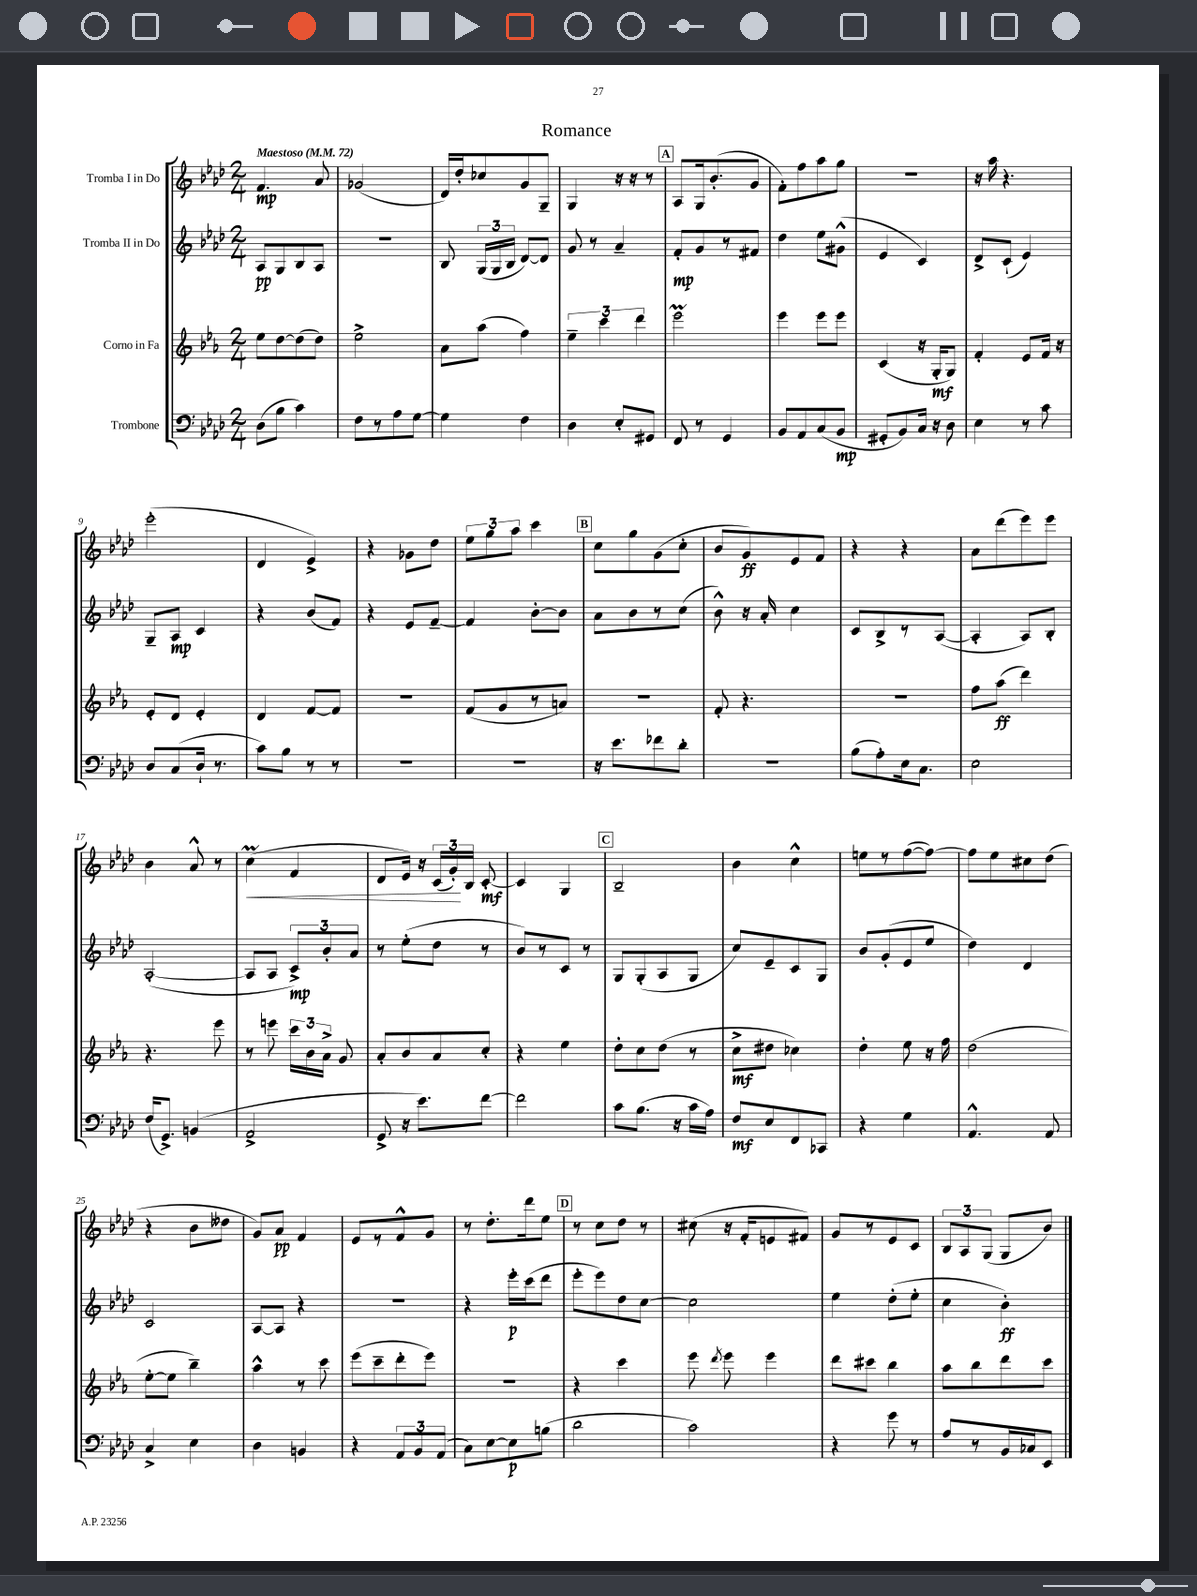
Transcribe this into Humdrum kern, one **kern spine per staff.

**kern	**kern	**kern	**kern
*staff4	*staff3	*staff2	*staff1
*clefF4	*clefG2	*clefG2	*clefG2
*k[b-e-a-d-]	*k[b-e-a-]	*k[b-e-a-d-]	*k[b-e-a-d-]
*M2/4	*M2/4	*M2/4	*M2/4
*MM72	*MM72	*MM72	*MM72
(8D-	8ee-	8A-	4.f
8B-	[8dd	8G	.
4c)	(8dd]	8B-	.
.	8dd)	8A-	8a-
=	=	=	=
8F	2ee-^	2r	(2g-
8r	.	.	.
8A-	.	.	.
[8G	.	.	.
=	=	=	=
4G]	8a-	8B-	16d-)
.	.	.	16dd-'
.	(8aa-	(24G	8cc-
.	.	24G	.
.	.	24B-	.
4F	4ff)	[8d-)	8g
.	.	8d-]	8G~
=	=	=	=
4D-	6ee-~	8g	4G
.	.	8r	.
.	6ccc	.	.
8E-'	.	4a-~	16r
.	.	.	16r
.	6ddd	.	.
8GG#	.	.	8r
=	=	=	=
8FF	2eee-	8f'	8A-
8r	.	8g	16G
.	.	.	(8.b-'
4GG	.	8r	.
.	.	8f#	8g
=	=	=	=
8BB-	4eee-	4dd-	8f')
8AA-	.	.	8ff
(8C	8eee-	8ee-	8aa-
8BB-	8eee-	(8g#^^	8gg
=	=	=	=
8GG#'	(4c	4e-	2r
8BB-)	.	.	.
16C	16r	4c)	.
16r	16G'	.	.
8D-	8G)	.	.
=	=	=	=
4E-	4f'	8d-^	16r
.	.	.	16aa-
.	.	(8c`	4.r
8r	8e-	4e-)	.
8c	16f	.	.
.	16r	.	.
=	=	=	=
8D-	8e-'	8G~	(2eee-'
(8C	8d	8A-	.
16D-`	4e-'	4c	.
8.r	.	.	.
=	=	=	=
8c)	4d	4r	4d-
8B-	.	.	.
8r	[8f	(8b-	4e-^)
8r	8f]	8f)	.
=	=	=	=
2r	2r	4r	4r
.	.	8e-	8g-
.	.	[8f~	8dd-
=	=	=	=
2r	(8f	4f]	12ee-
.	.	.	12gg
.	8g	.	.
.	.	.	12aa-
.	8r	[8b-'	4ccc
.	8a)	8b-]	.
=	=	=	=
16r	2r	8a-	8cc
8.e-	.	.	.
.	.	8b-	8gg
8f-	.	8r	(8g
8d-'	.	(8cc	8cc'
=	=	=	=
2r	8f'	8b-^^)	8b-
.	4.r	16r	8g)
.	.	16a-'	.
.	.	4cc	8e-
.	.	.	8f
=	=	=	=
(8B-	2r	8c	4r
8A-')	.	8B-^	.
16E-	.	8r	4r
8.C	.	.	.
.	.	([8A-	.
=	=	=	=
2E-	8ff	4A-']	8a-
.	(8aa-	.	(8ddd-
.	4ddd)	8A-)	8eee-)
.	.	8B-'	8eee-
=	=	=	=
(16F	4.r	([2A-'	4b-
8.GG^)	.	.	.
(4BB	.	.	8a-^^
.	8eee-	.	8r
=	=	=	=
2AA-^	8r	8A-]	(4cc
.	8eee	8A-	.
.	24ccc	12c^)	4f
.	24b-	.	.
.	24a-^	12b-'	.
.	8g	.	.
.	.	12a-	.
=	=	=	=
8GG^	8a-'	8r	8d-
16r	8b-	(8ee-'	16e-)
8.e-)	.	.	16r
.	8a-	8dd-	(24c
.	.	.	24g')
.	.	.	24B-
[8f	8cc'	8r	[8c'
=	=	=	=
2f]	4r	8b-)	4c]
.	.	8r	.
.	4ee-	8c	4G
.	.	8r	.
=	=	=	=
8c	8dd'	8G	2B-~
(8.B-	8cc	(8G'	.
.	(8dd	8A-	.
16r	.	.	.
16c	8r	8G	.
16A-)	.	.	.
=	=	=	=
8F	8cc^	8cc)	4b-
8E-	8dd#	8e-~	.
8FF	4cc-)	8c	4cc^^
8CC-	.	8G	.
=	=	=	=
4r	4dd'	8b-	8ee
.	.	(8g'	8r
4G	8ee-	8e-	([8ff
.	16r	8ee-	8ff_)
.	16ff	.	.
=	=	=	=
4.AA-^^	(2dd	4dd-)	8ff]
.	.	.	8ee-
.	.	4d-	8cc#
8AA-	.	.	(8dd-
=	=	=	=
4C^	[8ee-'	2c	4r
.	8ee-]	.	.
4E-	4bb-~)	.	8b-
.	.	.	8dd--
=	=	=	=
4D-	4aa-^^	[8A-	8g)
.	.	8A-]	8a-
4BB	8r	4r	4f
.	8ccc	.	.
=	=	=	=
4r	(8eee-	2r	8e-
.	8ccc~	.	8r
12AA-	8ddd'	.	8f^^
12BB-	.	.	.
.	8eee-)	.	8g
(12AA-	.	.	.
=	=	=	=
8C)	2r	4r	8r
[8E-	.	.	8.dd-'
8E-]	.	16eee-'	.
.	.	(16ccc	16ddd-
(8B	.	8ddd-	8ee-
=	=	=	=
2d-	4r	8eee-'	8r
.	.	8eee-)	8cc
.	4ccc	8dd-	8dd-
.	.	[8cc	8r
=	=	=	=
2c)	8eee-	2cc]	(8cc#
.	8qddd	.	.
.	8eee-	.	16r
.	.	.	16f'
.	4eee-	.	8e
.	.	.	8f#)
=	=	=	=
4r	8ddd	4ee-	8g
.	8ccc#	.	8r
8g	4bb-	(8dd-'	8e-
8r	.	8ee-'	8c
=	=	=	=
8A-	8aa-	4cc	12B-
.	.	.	12A-
8r	8bb-	.	.
.	.	.	(12G
16BB-	8ddd	4b-')	8G
16C-	.	.	.
8EE-	8ccc	.	8b-)
==	==	==	==
*-	*-	*-	*-
